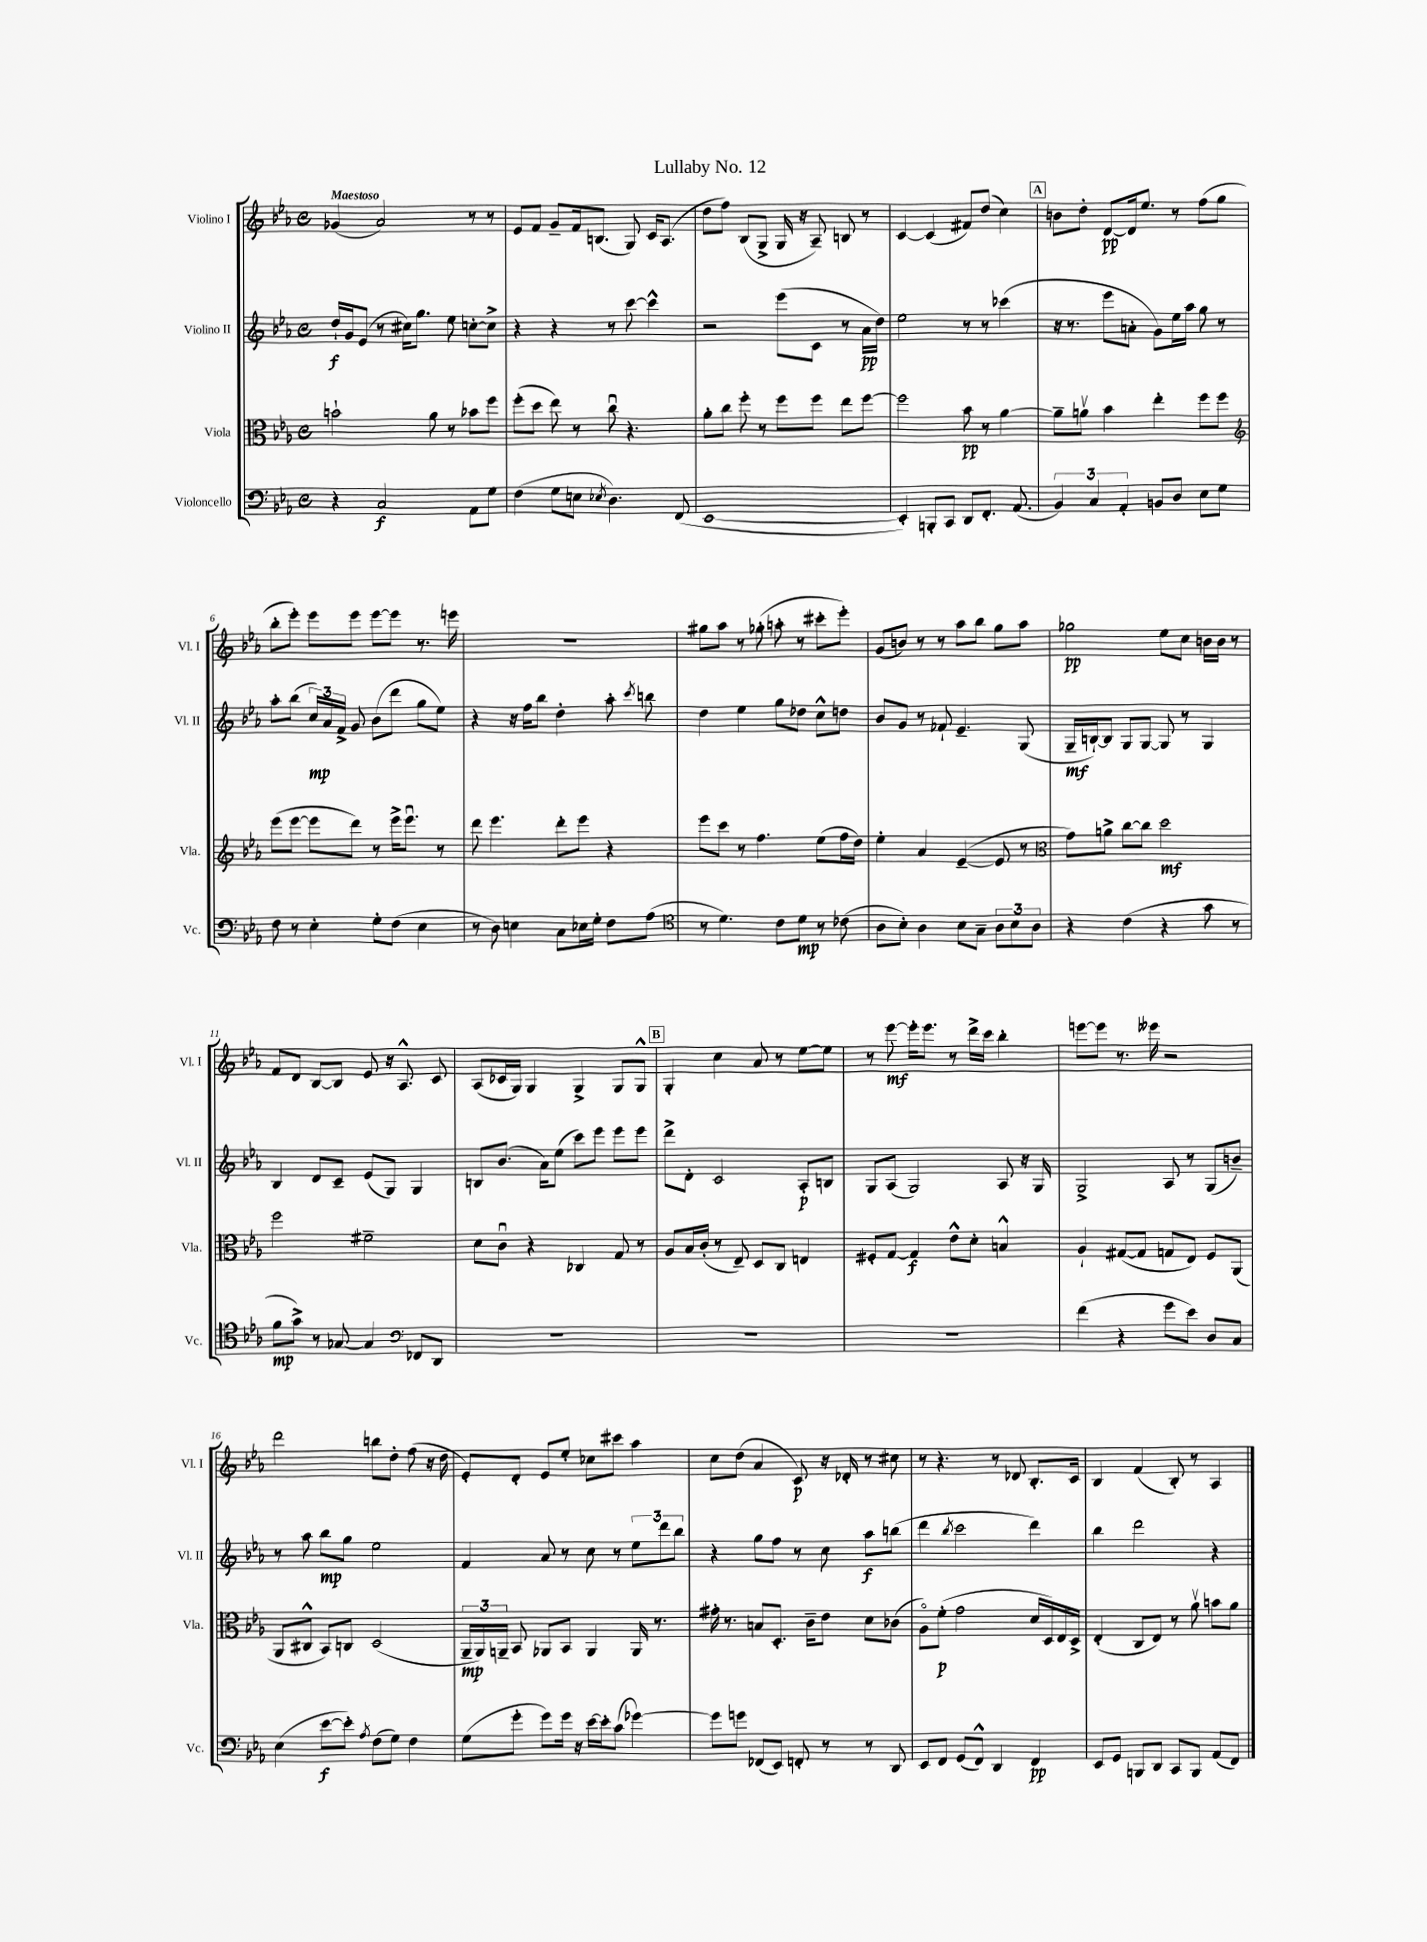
\header { title = "Lullaby No. 12" }
<<
\new StaffGroup <<
\new Staff = "s0" \with { instrumentName = "Violino I" shortInstrumentName = "Vl. I" } {
    \clef treble \key ees \major \defaultTimeSignature \time 4/4 \tempo "Maestoso"
    \autoBeamOff ges'4( aes'2) r8 r8 |
    ees'8[ f'8] g'8[-- f'16 b8.]( g8) c'16[ aes8.]( |
    d''8[ f''8]) bes8[( g8]-> g16 r16 aes8--) b8 r8 |
    c'4~ c'4( fis'8[) d''8]( c''4) |
    \mark \markup { \box "A" } b'8[ d''8]-. d'8[~\pp d'16 ees''8.] r8 f''8[( g''8] |
    bes''8[-. ees'''8]-.) ees'''8[ ees'''8] ees'''8[~ ees'''8] r8. e'''16 |
    R1 |
    gis''8[ aes''8] r8 ges''8-.( a''8-. r8 cis'''8[-. ees'''8]-.) |
    g'8[( b'8]) r8 r8 aes''8[ bes''8] g''8[ aes''8] |
    ges''2\pp ees''8[ c''8] b'16[ b'16] r8 |
    f'8[ d'8] bes8[~ bes8] ees'8 r16 aes8.-^ c'8 |
    aes8[( ces'16 g16]) g4 g4-> g8[ g8]-^ |
    \mark \markup { \box "B" } g4-. c''4 aes'8 r8 ees''8[~ ees''8] |
    r8 ees'''8~\mf ees'''16[-. ees'''8.] r8 d'''16[-> c'''16] bes''4-. |
    e'''8[~ e'''8] r8. eeses'''16 r2 |
    d'''2 b''8[ d''8]-. f''8( r16 d''16 |
    ees'8[-.) d'8]-. ees'8[ ees''8]-. ces''8[ cis'''8] aes''4 |
    c''8[ d''8]( aes'4 c'8\p) r16 des'16-. r8 cis''8 |
    r8 r4. r8 des'8 bes8.[-. c'16] |
    bes4 f'4( bes8-.) r8 aes4 \bar "|." |
}
\new Staff = "s1" \with { instrumentName = "Violino II" shortInstrumentName = "Vl. II" } {
    \clef treble \key ees \major \defaultTimeSignature \time 4/4
    \autoBeamOff d''16[-!\f g'16 ees'8]( r8 cis''16[) g''8.] ees''8 c''8[~-. c''8]-> |
    r4 r4 r8 c'''8~ c'''4-^ |
    r2 ees'''8[( c'8] r8 aes'16[\pp d''16]) |
    ees''2 r8 r8 ces'''4( |
    \mark \markup { \box "A" } r16 r8. ees'''8[ a'8]-. g'8[) ees''16 aes''16] g''8 r8 |
    aes''8[-. bes''8]( \tuplet 3/2 { c''16[\mp) aes'16 f'16]-> } g'8 bes'8[( d'''8] g''8[ ees''8]) |
    r4 r16 f''16[ bes''8] d''4-. aes''8-. \acciaccatura { c'''8 } b''8 |
    d''4 ees''4 g''8[ des''8] c''8[-^ d''8] |
    bes'8[ g'8] r8 fes'8-! ees'4.-- g8( |
    g16[--\mf b16~-!) b8] g8[ g8]~ g8 r8 g4 |
    bes4 d'8[ c'8]-- ees'8[( g8]) g4 |
    b8[ bes'8.]( aes'16[) ees''8]( c'''8[) ees'''8] ees'''8[ ees'''8] |
    \mark \markup { \box "B" } d'''8[-> d'8]-. c'2 aes8[-.\p b8] |
    g8[ aes8]( g2) aes8 r16 g16 |
    g2-> aes8 r8 g8[( b'8]--) |
    r8 aes''8 bes''8[\mp g''8] ees''2 |
    f'4 aes'8 r8 c''8 r8 \tuplet 3/2 { ees''8[ d'''8 bes''8] } |
    r4 g''8[ f''8] r8 c''8 aes''8[\f b''8]( |
    d'''4 \acciaccatura { bes''8 } c'''2 d'''4) |
    bes''4 d'''2 r4 \bar "|." |
}
\new Staff = "s2" \with { instrumentName = "Viola" shortInstrumentName = "Vla." } {
    \clef alto \key ees \major \defaultTimeSignature \time 4/4
    \autoBeamOff b'2-! aes'8 r8 bes'8[ f''8] |
    f''8[-.( d''8] ees''8) r8 c''8\downbow r4. |
    aes'8[-. c''8] f''8-. r8 f''8[ f''8] ees''8[ f''8]~ |
    f''2 bes'8\pp r8 aes'4~ |
    \mark \markup { \box "A" } aes'8[-- a'8]\upbow bes'4 ees''4-. f''8[ f''8] |
    \clef treble ees'''8[( ees'''8]~ ees'''8[ d'''8]) r8 ees'''16[-> ees'''8.]\downbow r8 |
    d'''8 ees'''4. d'''8[-. ees'''8] r4 |
    ees'''8[ c'''8] r8 f''4. ees''8[( f''16 d''16]) |
    ees''4-. aes'4 ees'4~--( ees'8 r8 |
    \clef alto g'8[) a'8]-> c''8[~ c''8] d''2\mf |
    f''2 fis'2-- |
    d'8[ c'8]\downbow r4 ces4 g8 r8 |
    \mark \markup { \box "B" } aes8[ bes16 c'16]-.( r8 ees8--) d8[ c8] e4 |
    fis8[-. g8]~ g4\f ees'8[-^ d'8]-. b4-^ |
    aes4-! gis8[~( gis8] g8[ ees8]) f8[ aes,8]( |
    aes,8[ cis8]-^ bes,8[) c8] d2( |
    \tuplet 3/2 { aes,16[--\mp aes,16) a,16]-- } bes,8 aes,8[ bes,8] aes,4 aes,16 r8. |
    gis'16-. r8. b8[ d8.]-. c'16[-- ees'8] d'8[ ces'8]( |
    aes8[\flageolet) f'8]-.\p( g'2 d'16[ d16) ees16 d16]-> |
    ees4-.( c8[ ees8]) r8 aes'8\upbow b'8[ aes'8] \bar "|." |
}
\new Staff = "s3" \with { instrumentName = "Violoncello" shortInstrumentName = "Vc." } {
    \clef bass \key ees \major \defaultTimeSignature \time 4/4
    \autoBeamOff r4 c2\f aes,8[ g8] |
    f4( g8[ e8] \acciaccatura { ees8 } d4.) f,8( |
    ees,1~ |
    ees,4-.) b,,8[-. c,8] d,8[ f,8.]-. aes,8.( |
    \mark \markup { \box "A" } \tuplet 3/2 { bes,4) c4 aes,4-. } b,8[ d8] ees8[ g8] |
    f8 r8 ees4-. g8[-. f8]( ees4 |
    r8 d8) e4 c8[ ees16 g16]-. f8[ aes8]( |
    \clef tenor r8 d'4.) c'8[ d'8]\mp r8 ces'8( |
    aes8[ bes8]-.) aes4 bes8[ g8]-- \tuplet 3/2 { aes8[ bes8 aes8] } |
    r4 c'4( r4 g'8 r8 |
    f'8[\mp g'8]->) r8 ges8~ ges4 \clef bass fes,8[ d,8] |
    R1 |
    \mark \markup { \box "B" } R1 |
    R1 |
    f'4( r4 g'8[ ees'8]) d8[ c8] |
    ees4( ees'8[~\f ees'8]-.) \acciaccatura { aes8 } f8[( g8]) f4 |
    g8[( g'8]-. g'8[) g'16] r16 ees'16[~ ees'16-. c'8]( ges'4~) |
    ges'8[ g'8] fes,8[( ees,8]) f,8-. r8 r8 d,8 |
    ees,8[ f,8] g,8[( f,8]-^) d,4 f,4\pp |
    ees,8[ g,8] b,,8[ d,8] c,8[ b,,8] aes,8[( f,8]) \bar "|." |
}
>>
>>
